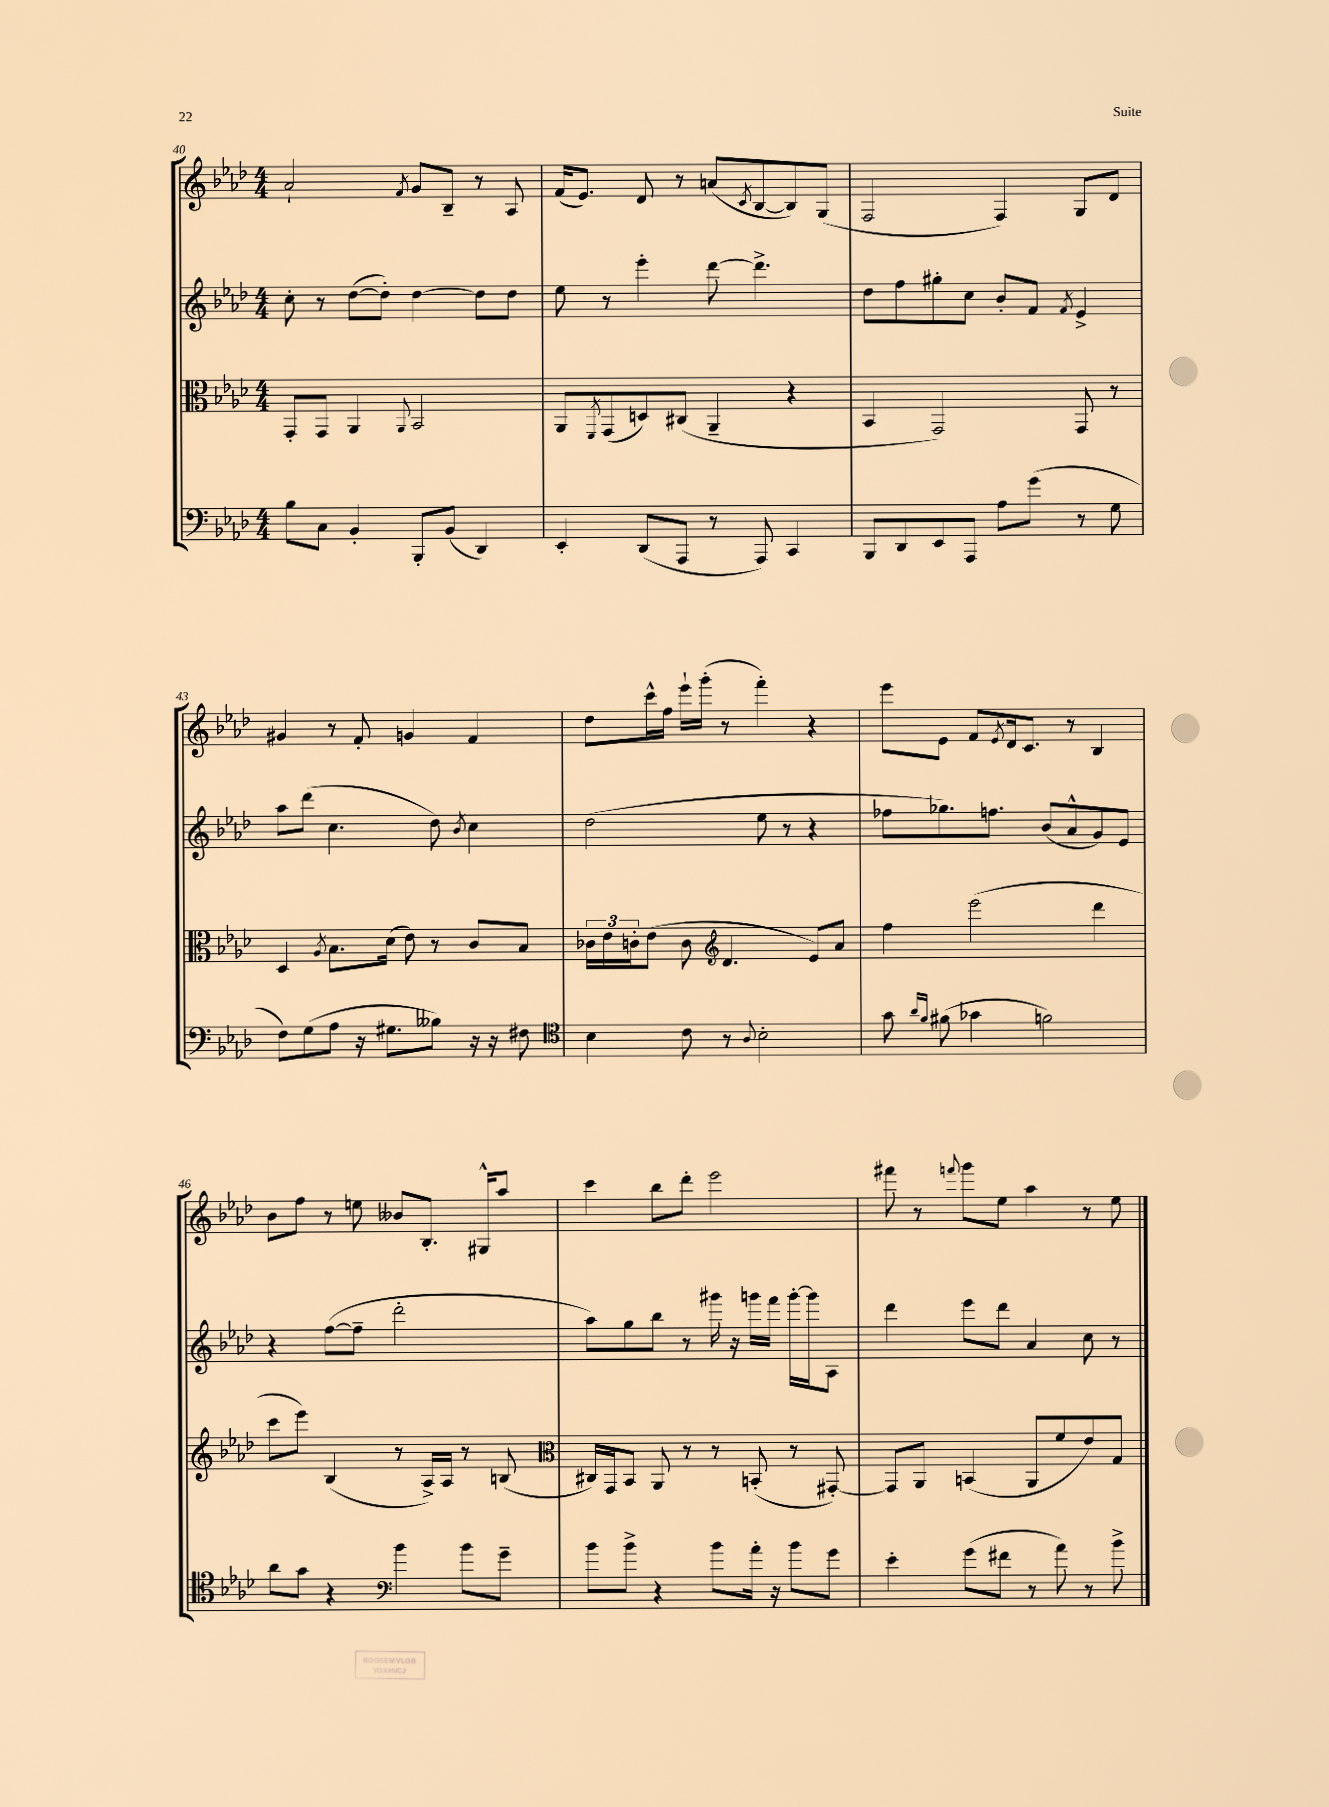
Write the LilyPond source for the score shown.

<<
\new StaffGroup <<
\new Staff = "s0" {
    \clef treble \key aes \major \numericTimeSignature \time 4/4
    aes'2-! \acciaccatura { f'8 } g'8 bes8-- r8 aes8 |
    f'16( ees'8.) des'8 r8 a'8( \acciaccatura { c'8 } bes8~ bes8) g8( |
    f2 f4) g8 des'8 |
    gis'4 r8 f'8-. g'4 f'4 |
    des''8 c'''16-^ f''16 ees'''16-! g'''16-.( r8 f'''4-.) r4 |
    ees'''8 ees'8 f'8 \acciaccatura { ees'8 } des'16 c'8. r8 bes4 |
    bes'8 f''8 r8 e''8 beses'8 bes8.-. gis16-^ aes''8 |
    c'''4 bes''8 des'''8-. ees'''2 |
    fis'''8 r8 \appoggiatura { f'''8 } g'''8 ees''8 aes''4 r8 ees''8 \bar "|." |
}
\new Staff = "s1" {
    \clef treble \key aes \major \numericTimeSignature \time 4/4
    c''8-. r8 des''8~( des''8-.) des''4~ des''8 des''8 |
    ees''8 r8 ees'''4-. des'''8~ des'''4.-> |
    des''8 f''8 gis''8-. c''8 bes'8-. f'8 \acciaccatura { f'8 } ees'4-> |
    aes''8 des'''8( c''4. des''8) \acciaccatura { bes'8 } c''4 |
    des''2( ees''8 r8 r4 |
    fes''8 ges''8.) f''8. bes'8( aes'8-^ g'8) ees'8 |
    r4 f''8~( f''8-- des'''2-. |
    aes''8) g''8 bes''8 r8 gis'''16 r16 g'''16 f'''16 g'''16~-. g'''16 aes8 |
    des'''4 ees'''8 des'''8 aes'4 c''8 r8 \bar "|." |
}
\new Staff = "s2" {
    \clef alto \key aes \major \numericTimeSignature \time 4/4
    g,8-. g,8 aes,4 \appoggiatura { aes,8 } bes,2 |
    aes,8 \acciaccatura { f,8 } g,8( d8) cis8( aes,4-- r4 |
    bes,4 g,2) g,8 r8 |
    des4 \acciaccatura { aes8 } bes8. des'16( ees'8) r8 c'8 bes8 |
    \tuplet 3/2 { ces'16 ees'16 c'16-. } ees'8( c'8 \clef treble des'4. ees'8) aes'8 |
    f''4 ees'''2( des'''4 |
    c'''8 ees'''8) bes4( r8 aes16->) aes16 r8 b8( |
    \clef alto cis16) g,16 bes,8 aes,8 r8 r8 b,8-.( r8 gis,8~-.) |
    gis,8 aes,8 b,4( aes,8 f'8 ees'8) g8 \bar "|." |
}
\new Staff = "s3" {
    \clef bass \key aes \major \numericTimeSignature \time 4/4
    bes8 c8 bes,4-. bes,,8-. bes,8( des,4) |
    ees,4-. des,8( aes,,8 r8 aes,,8) c,4 |
    bes,,8 des,8 ees,8 aes,,8 aes8 g'8( r8 g8 |
    f8) g8( aes8 r16 gis8. beses8) r16 r16 fis8 |
    \clef tenor bes4 c'8 r8 \appoggiatura { aes8 } bes2-. |
    g'8 \grace { aes'16 f'16 } fis'8( ges'4 f'2) |
    aes'8 g'8 r4 \clef bass bes'4 bes'8 g'8-- |
    bes'8 bes'8-> r4 bes'8 aes'16-. r16 bes'8 g'8 |
    ees'4-. g'8( fis'8 r8 aes'8) r8 bes'8-> \bar "|." |
}
>>
>>
\layout { \context { \Score currentBarNumber = #40 } }
